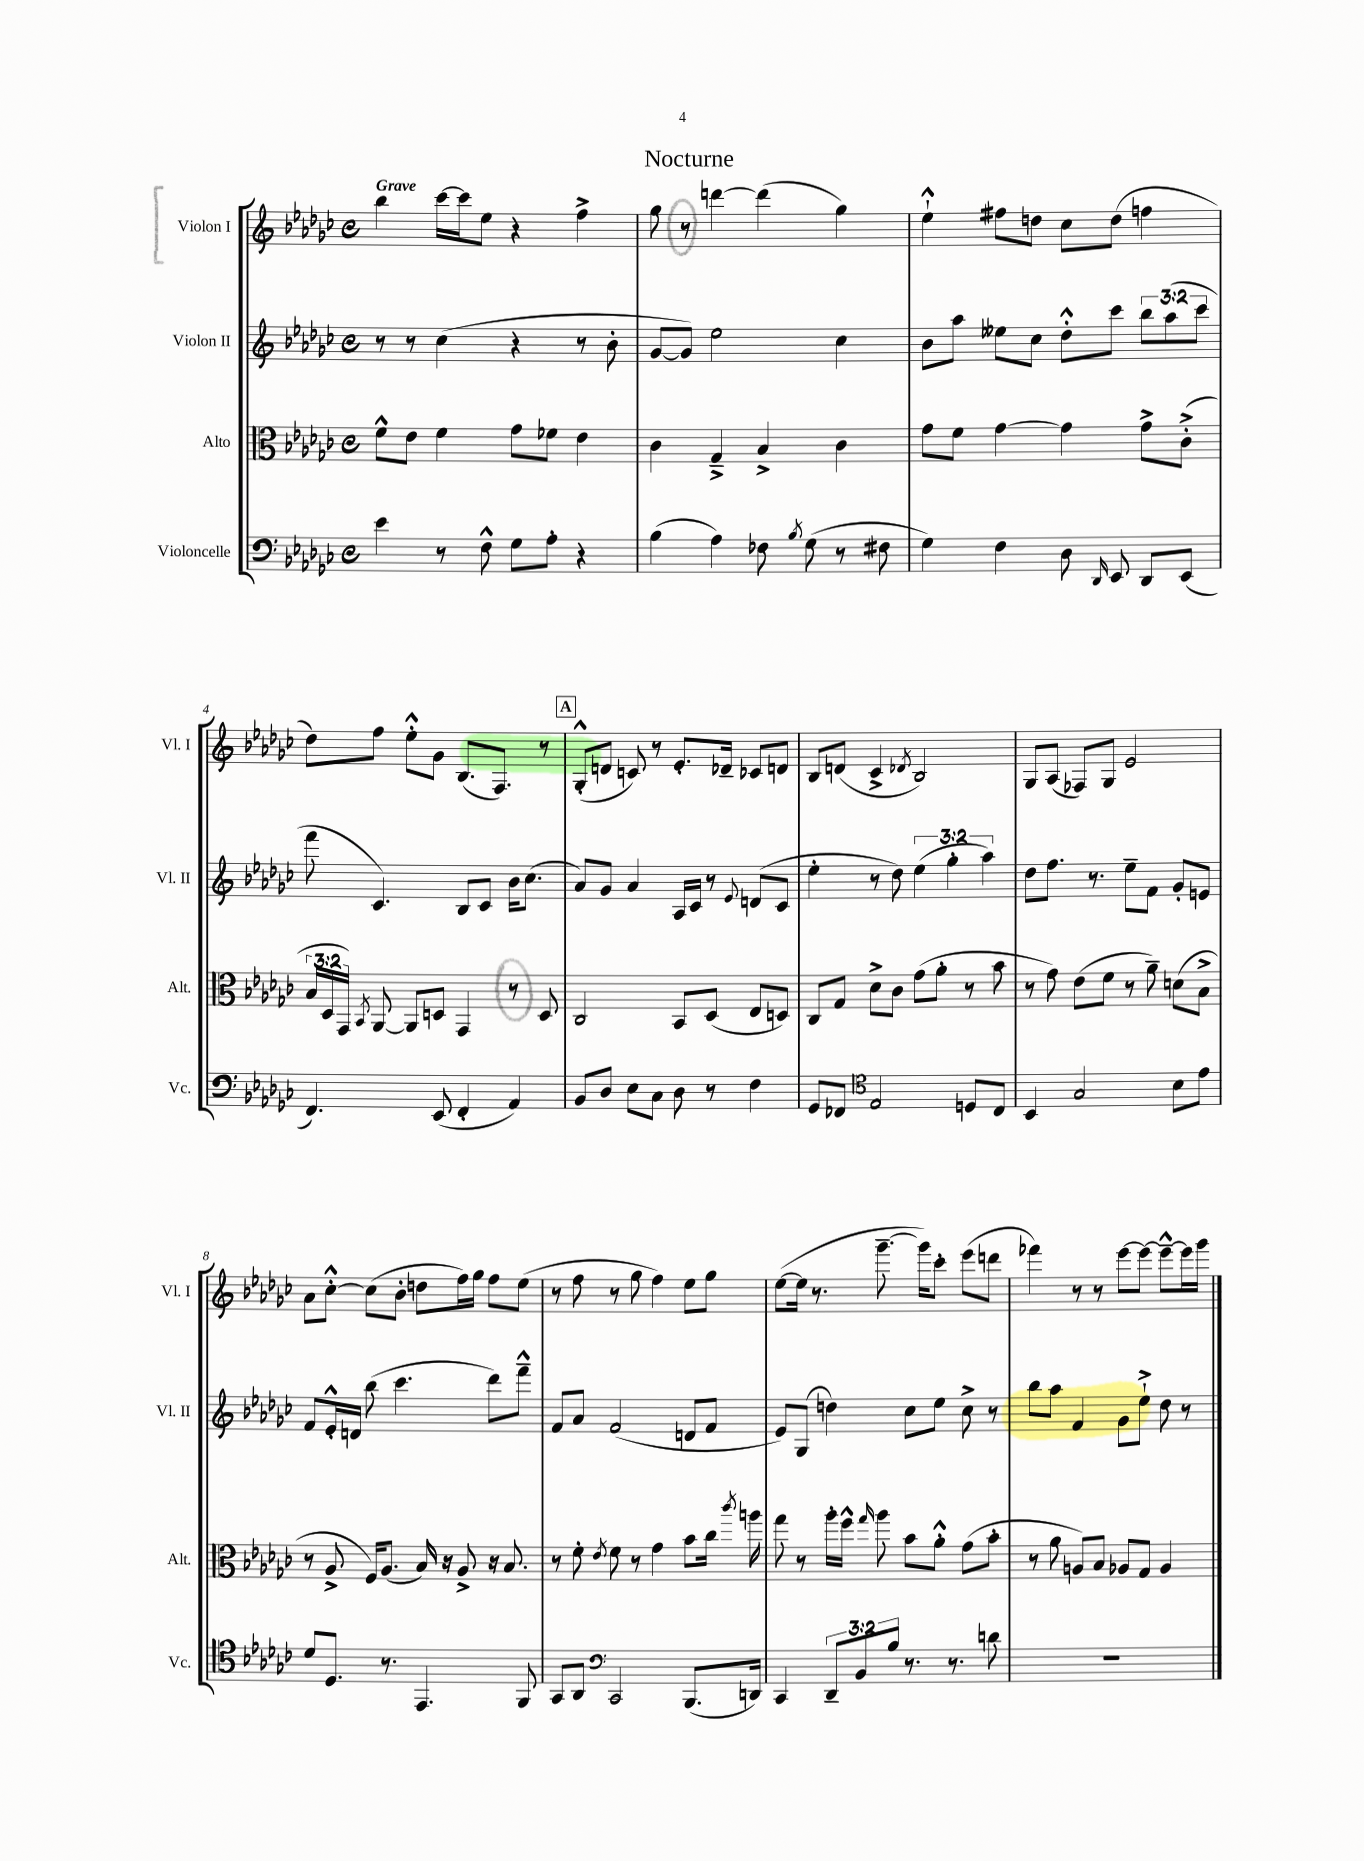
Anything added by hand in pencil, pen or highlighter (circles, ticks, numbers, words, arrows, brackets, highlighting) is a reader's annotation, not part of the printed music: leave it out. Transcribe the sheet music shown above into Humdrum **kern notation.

**kern	**kern	**kern	**kern
*staff4	*staff3	*staff2	*staff1
*clefF4	*clefC3	*clefG2	*clefG2
*k[b-e-a-d-g-c-]	*k[b-e-a-d-g-c-]	*k[b-e-a-d-g-c-]	*k[b-e-a-d-g-c-]
*M4/4	*M4/4	*M4/4	*M4/4
*met(c)	*met(c)	*met(c)	*met(c)
4e-\	8f^^\L	8r	4bb-\
.	8e-\J	8r	.
8r	4f\	(4cc-\	[16ccc-\LL
.	.	.	16ccc-\]J
8F^^\	.	.	8ee-\J
8G-\L	8g-\L	4r	4r
8A-'\J	8f-\J	.	.
4r	4e-\	8r	4ff^\
.	.	8b-'\	.
=	=	=	=
(4B-\	4c-\	[8g-/L	8gg-\
.	.	8g-/]J)	8r
4A-\)	4G-~^/	2ee-\	[4ddd\
8F-\	4B-^/	.	(4ddd\]
8qB-/	.	.	.
(8G-\	.	.	.
8r	4c-\	4cc-\	4gg-\)
8F#\	.	.	.
=	=	=	=
4G-\)	8g-\L	8b-\L	4ee-`^^\
.	8f\J	8aa-\J	.
4F\	[4g-\	8ee--\L	8ff#\L
.	.	8cc-\J	8dd\J
8D-\	4g-\]	8dd-'^^\L	8cc-\L
16qqDD-/	.	.	.
8EE-/	.	8ccc-\J	(8dd\J
8DD-/L	8g-^\L	12bb-\L	4ff\
.	.	(12aa-\	.
(8EE-/J	(8c-'^\J	.	.
.	.	12ccc-\J	.
=	=	=	=
4.FF/)	24B-/LL	8fff\	8dd-\L)
.	24D-/	.	.
.	24GG-/JJ)	.	.
.	8qBB-/	.	.
.	[8AA-/	4.c-/)	8ff\J
.	8AA-/]L	.	8ee-'^^\L
(8EE-/	8D/J	.	8g-\J
4FF'/	4GG-/	8B-/L	(8.B-/L
.	.	8c-/J	.
.	.	.	8.F/J)
4AA-/)	8r	16b-\LK	.
.	.	(8.cc-\J	.
.	8D/	.	8r
=	=	=	=
8BB-/L	2C-/	8a-/L)	(8G-'^^/L
8D-/J	.	8g-/J	8d/J
8E-\L	.	4a-/	8c/)
8C-\J	.	.	8r
8D-\	8BB-/L	16A-/LL	8.e-'/L
.	.	16c-/JJ	.
8r	(8D-/J	8r	.
.	.	.	16d-~/Jk
.	.	8qqe-/	.
4F\	8E-/L	(8d/L	8c-/L
.	8D/J)	8c-/J	8d/J
=	=	=	=
8GG-/L	8C-/L	4ee-'\	8B-/L
8FF-/J	8G-/J	.	(8d/J
*clefC4	*	*	*
2E-/	8d-^\L	8r	4c-^/
.	8c-\J	8dd-\)	.
.	.	.	8qd-/
.	(8g-\L	(6ee-\	2B-/)
.	8a-'\J	.	.
.	.	6gg-'\	.
8D/L	8r	.	.
.	.	6aa-\)	.
8C-/J	8b-\	.	.
=	=	=	=
4BB-/	8r	8dd-\L	8G-/L
.	8g-\)	8.ff\J	(8A-/J
2G-/	(8e-\L	.	8F-/L)
.	.	8.r	.
.	8f\J	.	8G-/J
.	8r	8ee-~\L	2e-/
.	8a-~\)	8f\J	.
8B-\L	(8d\L	8g-'/L	.
8e-\J	8B-^\J	8e/J	.
=	=	=	=
8d-/L	8r	8f/L	8a-\L
8.D-/J	8A-^/	16e-'^^/L	[8cc-'^^\J
.	.	16d/JJ	.
.	16F/LK)	(8bb-\	(8cc-\]L
8.r	(8.A-/J	.	.
.	.	4.ccc-\	8b-'\J
4.EE-/	16B-/)	.	8dd\L
.	16r	.	.
.	8A-^/	.	16ff\L)
.	.	.	16gg-\JJ
.	16r	8ddd-\L)	8ff\L
.	8.B-/	.	.
8FF/	.	8fff~^^\J	(8ee-\J
=	=	=	=
8GG-/L	8r	8f/L	8r
8AA-/J	8f'\	8a-/J	8ff\
*clefF4	*	*	*
.	8qe-/	.	.
2CC-/	8f\	(2f/	8r
.	8r	.	8gg-\
.	4g-\	.	4ff\)
(8.BBB-/L	8b-\L	8d/L	8ee-\L
.	16cc-\Jk	8f/J	8gg-\J
.	8qccc-/	.	.
16DD/Jk)	16aa\	.	.
=	=	=	=
4CC-/	8gg-\	8e-/L)	([8ee-\L
.	8r	(8G-/J	16ee-\]Jk
.	.	.	8.r
12DD-~/L	16aa-'\LL	4dd\)	.
.	16ff^^\JJ	.	.
12BB-/	.	.	.
.	16qqgg-/	.	.
.	8aa-\	.	[8.ggg-~\
12B-/J	.	.	.
8.r	8b-\L	8cc-\L	.
.	.	.	16ggg-\]LK)
.	8a-'^^\J	8ee-\J	8ccc-'\J
8.r	.	.	.
.	(8g-\L	8cc-^\	(8eee-\L
8d\	8b-'\J	8r	8ddd\J
=	=	=	=
1r	8r	8bb-\L	4fff-\)
.	8a-\	8aa-\J	.
.	8A/L)	4f/	8r
.	8B-/J	.	8r
.	8A-/L	8g-\L	[8eee-\L
.	8G-/J	8ee-`^\J	8eee-\_J
.	4A-/	8dd-\	8eee-~^^\_L
.	.	8r	16eee-\]L
.	.	.	16ggg-\JJ
==	==	==	==
*-	*-	*-	*-
